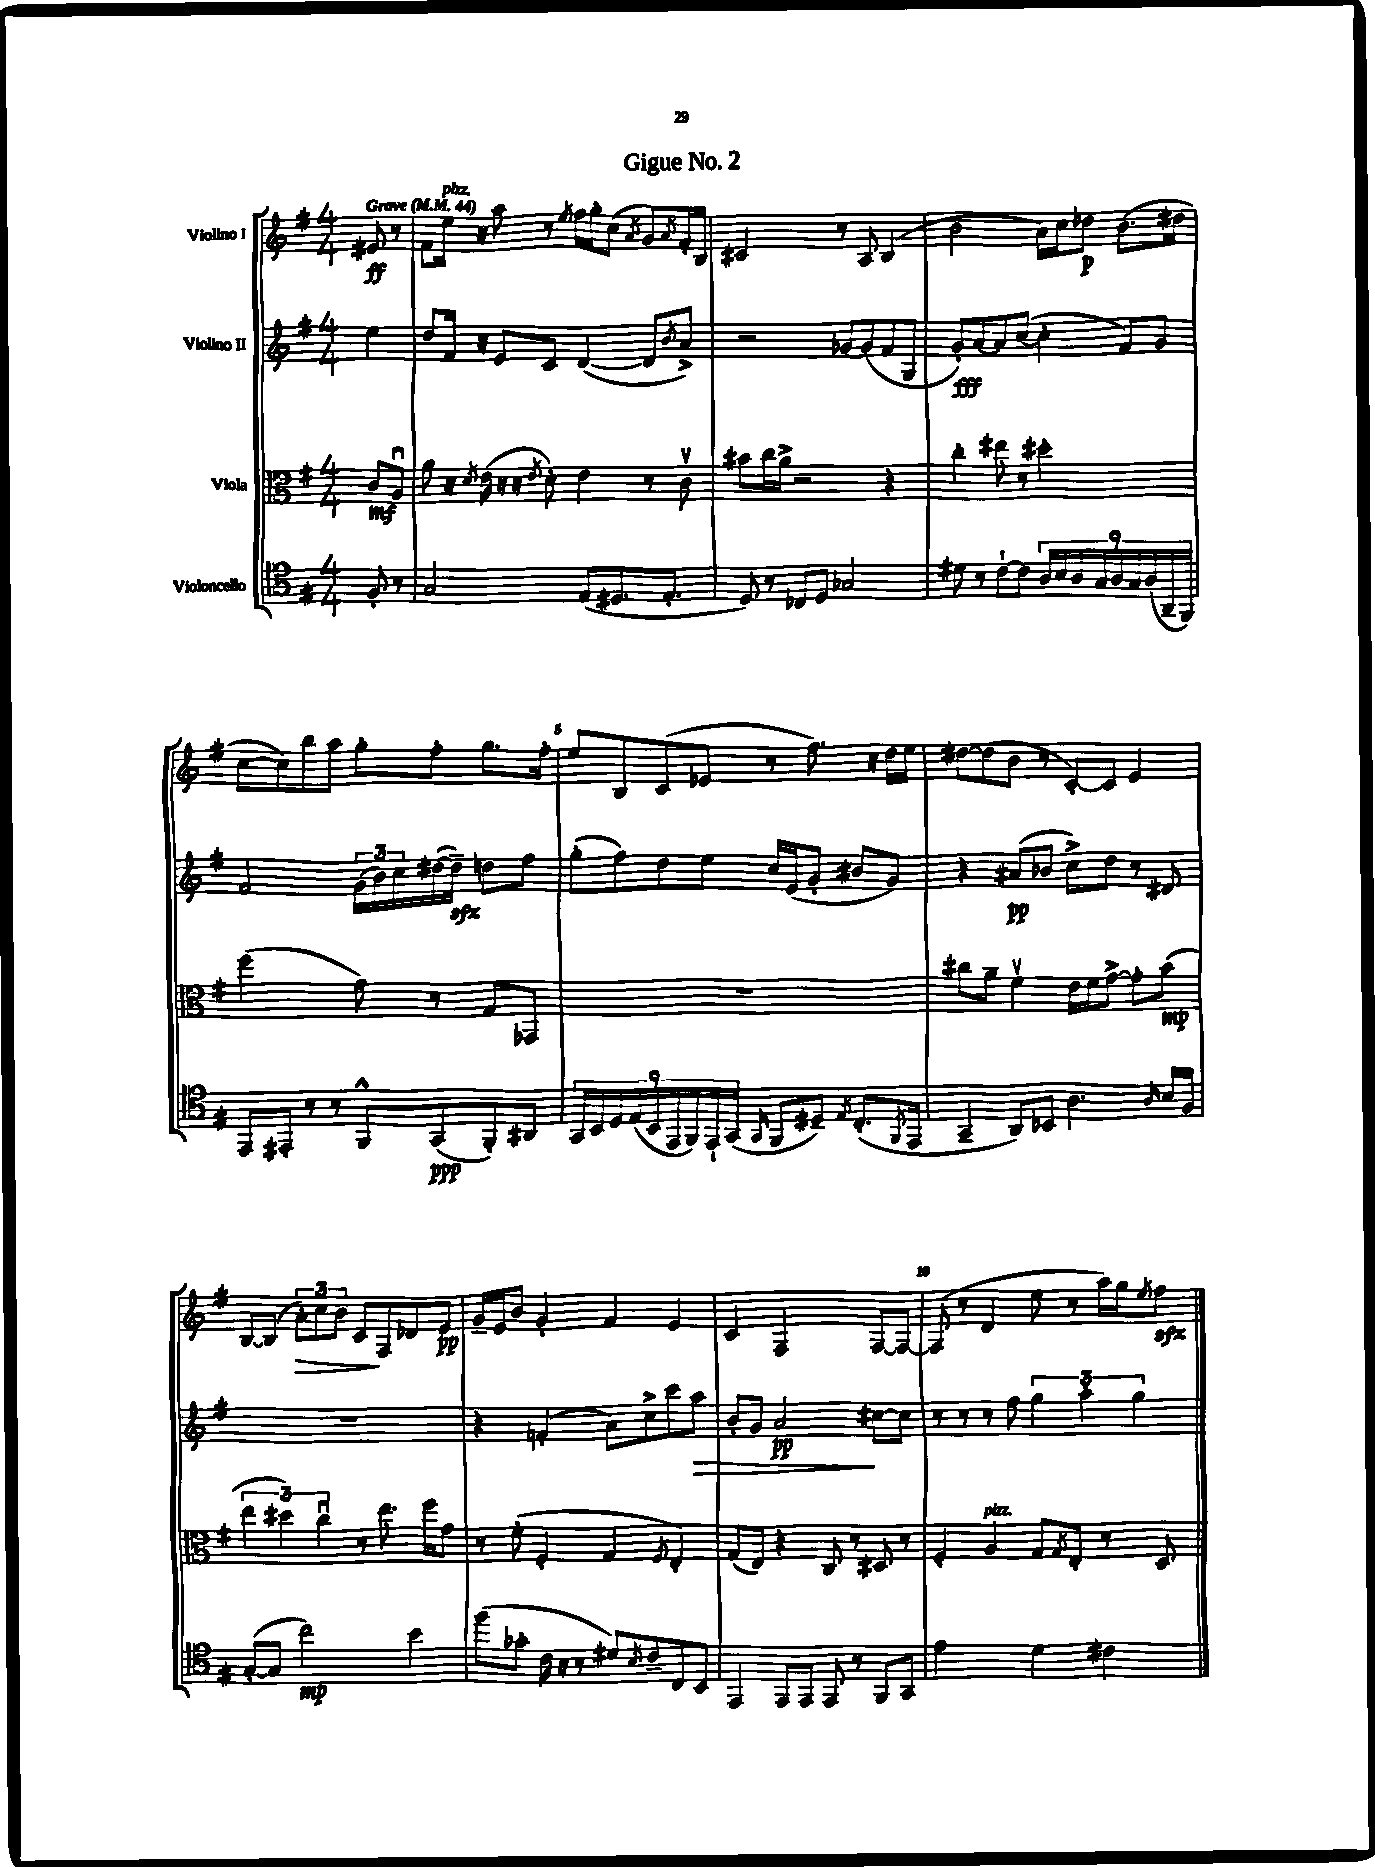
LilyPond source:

\header { title = "Gigue No. 2" }
<<
\new StaffGroup <<
\new Staff = "s0" \with { instrumentName = "Violino I" } {
    \clef treble \key g \major \numericTimeSignature \time 4/4 \partial 4 \tempo "Grave" 4 = 44
    eis'8\ff r8 |
    fis'8 e''16^\markup { \italic "pizz." } r16 a''8 r8 \acciaccatura { e''8 } fis''16 g''16-. c''8( \acciaccatura { a'8 } g'8) \acciaccatura { a'8 } fis'16-. b16 |
    cis'2 r8 a8 b4( |
    b'2 a'16) c''16 des''8\p b'8.( dis''16 |
    c''8~ c''8) b''8 a''8 g''8-. fis''8-. g''8. fis''16-. |
    e''8 b8 c'8( ees'8 r8 fis''8.) r16 d''16 e''16 |
    dis''8~ dis''8( b'8 r8 c'8~-.) c'8 e'4 |
    b8~ b8( \tuplet 3/2 { a'8-.\>) c''8 b'8 } c'8\! fis8 des'8 e'8\pp |
    g'16-- e'16 b'8 g'4-. fis'4 e'4 |
    c'4 fis2 fis8~ fis8~ |
    fis8( r8 d'4 e''8 r8 a''16) g''16 \acciaccatura { e''8 } fis''8\sfz \bar "|." |
}
\new Staff = "s1" \with { instrumentName = "Violino II" } {
    \clef treble \key g \major \numericTimeSignature \time 4/4 \partial 4
    e''4 |
    d''8 fis'16 r16 e'8 c'8 d'4~( d'8 \acciaccatura { b'8 } a'8->) |
    r2 ges'8~ ges'8( fis'8 g8 |
    g'8-.\fff) a'8~ a'8 c''8~( c''4-. fis'8) g'8 |
    fis'2 \tuplet 3/2 { g'16( b'16) c''16 } dis''16~( dis''16--\sfz) d''8 fis''8 |
    g''8-.( fis''8) d''8 e''8 c''16 e'16( g'8-. bis'8 g'8) |
    r4 ais'8\pp( bes'8 c''8->) d''8 r8 dis'8 |
    R1 |
    r4 f'4-.( a'8) c''8-> c'''8 a''8\> |
    b'8-. g'8 a'2\pp\! cis''8~ cis''8 |
    r8 r8 r8 fis''8 \tuplet 3/2 { g''4 a''4-. g''4 } \bar "|." |
}
\new Staff = "s2" \with { instrumentName = "Viola" } {
    \clef alto \key g \major \numericTimeSignature \time 4/4 \partial 4
    c'8\mf a8\downbow |
    a'8 r16 \acciaccatura { d'8 } e'16( r16 r16 \acciaccatura { e'8 } d'8-.) e'4 r8 c'8\upbow |
    bis'8 c''16 a'16-> r2 r4 |
    c''4-. eis''8 r8 dis''2-. |
    fis''2( g'8) r8 g8 ges,8 |
    R1 |
    cis''8 a'8-- fis'4\upbow e'16 fis'16 g'8~-> g'8-. b'8\mp( |
    \tuplet 3/2 { e''4 dis''4) c''4\downbow } r8 e''8. fis''16 g'8 |
    r8 fis'8-.( fis4-. g4 \acciaccatura { fis8 } e4-.) |
    g8( e8) r4 c8 r8 dis8 r8 |
    fis4-. a4^\markup { \italic "pizz." } g8 \acciaccatura { g8 } e8-. r8 d8 \bar "|." |
}
\new Staff = "s3" \with { instrumentName = "Violoncello" } {
    \clef tenor \key g \major \numericTimeSignature \time 4/4 \partial 4
    fis8-. r8 |
    g2 e8( dis8. e8.-. |
    d8) r8 ces8 d8 ges2 |
    dis'8 r8 c'8~-! c'8 \tuplet 9/8 { a16 b16 a16 g16 a16 g16 a16( a,16-- fis,16) } |
    e,8 eis,8-. r8 r8 fis,8-^ g,8\ppp( fis,8-.) ais,8 |
    \tuplet 9/8 { g,16 b,16 d16 e16( b,16 e,16 fis,16) e,16-! g,16( } \grace { g,16 } fis,8 dis8--) \acciaccatura { e8 } c8.-.( \acciaccatura { fis,8 } e,16 |
    g,4-- a,8) bes,8 a4. \grace { a16 } b16 fis16 |
    g8~-.( g8 c''2\mp) b'4 |
    fis''8( ges'8-. c'16 r16 r8 dis'8) \acciaccatura { b8 } c'8-- c8 b,8 |
    e,4 e,8 e,8 e,8 r8 fis,8 g,8 |
    e'2 d'4 cis'4 \bar "|." |
}
>>
>>
\layout { \context { \Score \override BarNumber.break-visibility = ##(#f #t #t) barNumberVisibility = #(every-nth-bar-number-visible 5) } }
